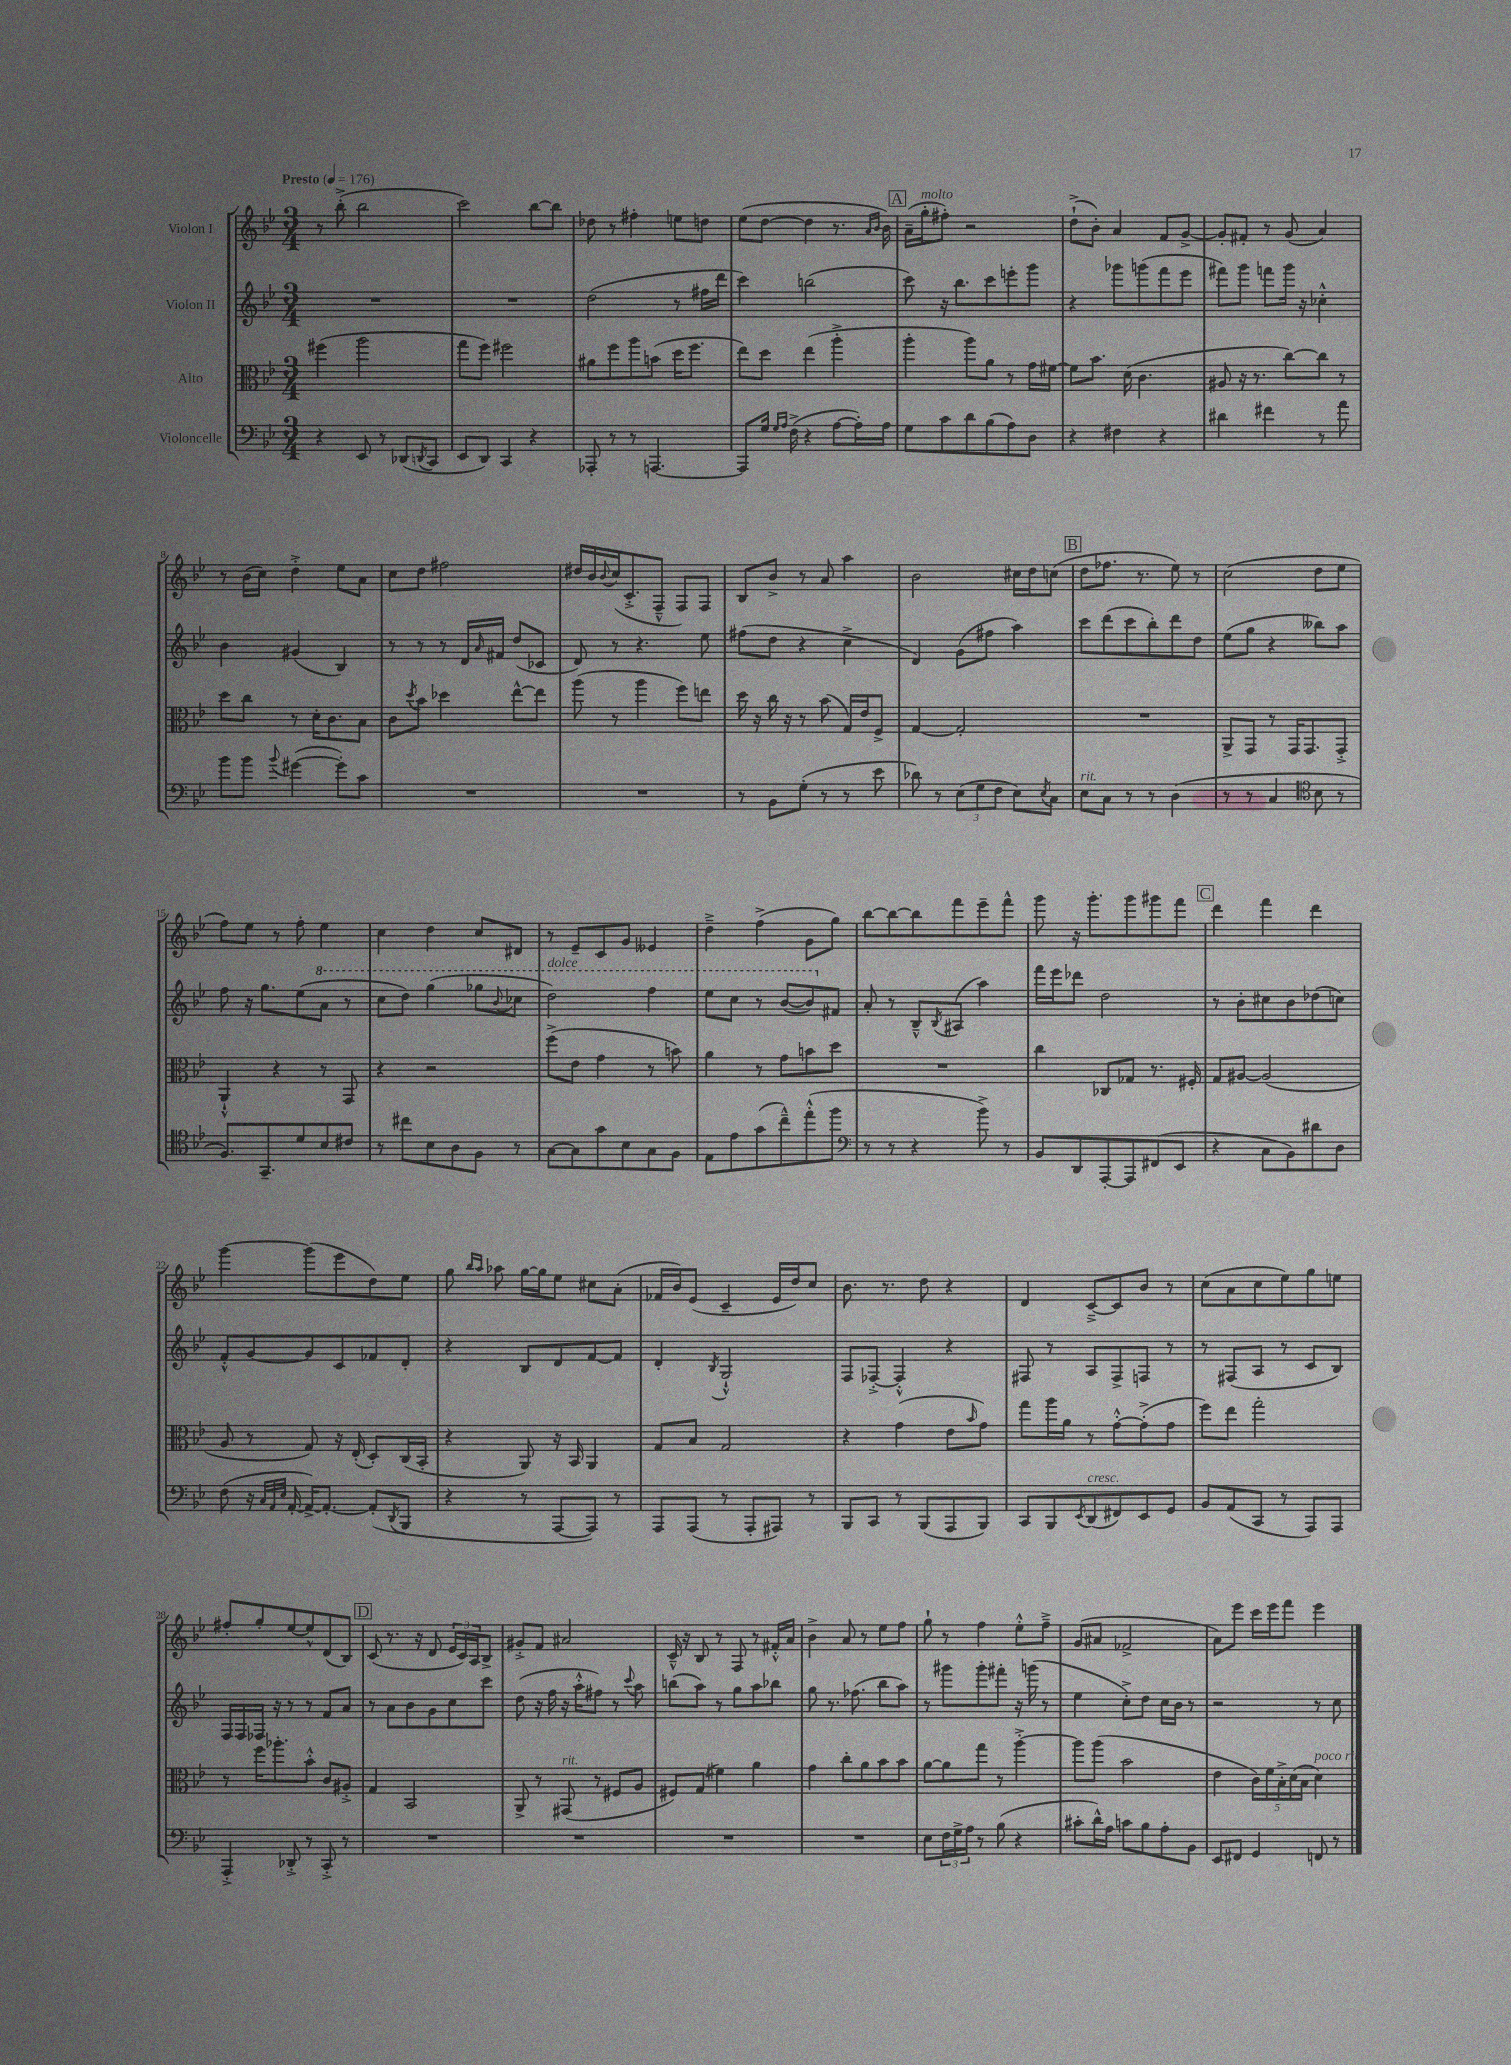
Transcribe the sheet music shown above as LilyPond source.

<<
\new StaffGroup <<
\new Staff = "s0" \with { instrumentName = "Violon I" } {
    \clef treble \key bes \major \numericTimeSignature \time 3/4 \tempo "Presto" 4 = 176
    r8 bes''8-.->( bes''2 |
    c'''2) bes''8~ bes''8 |
    des''8 r8 fis''4-. e''8 d''8 |
    ees''8( d''8~ d''4 r8. \grace { a'16 bes'16 } bes'16) |
    \mark \markup { \box "A" } a'16--( g''16-.^\markup { \italic "molto" } fis''8-.) r2 |
    d''8-!->( bes'8-.) a'4 f'8 g'8~-> |
    g'8-. fis'8-. r8 g'8( a'4) |
    r8 bes'16( c''16) d''4-.-> ees''8 a'8 |
    c''8 d''8 fis''2 |
    dis''16 bes'16 \appoggiatura { bes'8 } c''16( c'8.-.-> f8---^ f8) f8 |
    bes8 bes'8-> r8 a'8 a''4 |
    bes'2 cis''16 d''16 c''8( |
    \mark \markup { \box "B" } d''8 fes''8. r8. ees''8) r8 |
    c''2( d''8 ees''8 |
    f''8) ees''8 r8 f''8-. ees''4 |
    c''4 d''4 c''8 dis'8 |
    r8 ees'8-- c'8 g'8 eeses'4 |
    d''4---> f''4->( g'8 g''8) |
    bes''8~ bes''8~ bes''8 f'''8 ees'''8-- f'''8-^ |
    g'''8 r16 g'''8.-. g'''8 gis'''8 f'''8 |
    \mark \markup { \box "C" } d'''4 f'''4 d'''4 |
    g'''4~ g'''8( ees'''8 d''8) ees''8 |
    g''8 \grace { bes''16 a''16 } aes''8 g''16~ g''16 ees''8 cis''8 a'8-.( |
    fes'16 bes'16) ees'8( c'4-- ees'16 d''16) c''8 |
    bes'8. r8. d''8 r4 |
    d'4 c'8~---> c'8 bes'8 r8 |
    c''8( a'8 c''8 ees''8) g''8 e''8 |
    fis''8-. g''8-. ees''8~ ees''8-^ d'8( bes8) |
    \mark \markup { \box "D" } c'8( r8. r16 d'8 \tuplet 3/2 { ees'16 c'16) a16 } bes8-> |
    gis'8-.-> f'8 ais'2 |
    c'16---^ r16 bes8 r8 f8 r8 fis'16-.-^ a'16 |
    bes'4-> a'8 r8 ees''8 f''8 |
    g''8-! r8 f''4 ees''8-.-^ f''8---> |
    g'8( ais'8 fes'2-> |
    a'8) ees'''8 c'''16 ees'''16 f'''8 ees'''4 \bar "|." |
}
\new Staff = "s1" \with { instrumentName = "Violon II" } {
    \clef treble \key bes \major \numericTimeSignature \time 3/4
    R2. |
    R2. |
    d''2( r8 fis''16 d'''16 |
    c'''4) b''2( |
    \mark \markup { \box "A" } c'''8) r16 bes''8. c'''8 e'''8-. g'''8 |
    r4 ges'''8 g'''8( f'''8 ees'''8 |
    fis'''8) g'''8 f'''8 g'''16 r16 ces''4-.-^ |
    bes'4 gis'4( bes4) |
    r8 r8 r8 d'16 \grace { a'16 } fis'16 d''8( ces'8 |
    d'8) r8 r4. ees''8 |
    fis''8( d''8 r4 c''4-> |
    d'4) g'8( fis''8 a''4) |
    \mark \markup { \box "B" } c'''8 d'''8( c'''8 bes''8-.) d'''8 d''8 |
    ees''8( g''8 r4 beses''8) a''8 |
    f''8 r16 g''8. ees''8( \ottava #1 a''8 r8 |
    c'''8 d'''8) g'''4( ges'''8 \appoggiatura { bes''8 } ces'''8 |
    d'''2^\markup { \italic "dolce" }) f'''4 |
    ees'''8 c'''8 r8 bes''8~( bes''8) \ottava #0 fis'8 |
    a'8-. r8 bes8---^ \acciaccatura { bes8 } ais8( a''4) |
    f'''16 ees'''16 des'''8 d''2 |
    \mark \markup { \box "C" } r8 bes'8-. cis''8 bes'8 des''8( c''8) |
    f'8-.-^ g'8~ g'8 c'8 fes'8 d'8-. |
    r4 bes8 d'8 f'8~ f'8 |
    d'4-. \acciaccatura { bes8 } g2-!-^ |
    f8 fes8~-.-> fes4-.-^ r4 |
    fis8 r8 a8 fis8-> f8 r8 |
    r8 fis8( a8 r8 c'8 bes8) |
    f16 f16 fes16 r16 r8 r8 f'8 a'8 |
    \mark \markup { \box "D" } r8 a'8 bes'8 g'8 c''8 c'''8 |
    d''8( r16 f''16 r16 a''16-.-^ fis''8) r8 \appoggiatura { c'''8 } a''8 |
    b''8( a''8) r8 g''8 a''8 bes''8 |
    g''8 r8. fes''8.( bes''8 a''8) |
    r8 gis'''8 gis'''8-. fis'''8-. r16 g'''16( r8 |
    ees''4 c''8-.->) d''8 c''16 bes'16 r8 |
    r2 r8 c''8 \bar "|." |
}
\new Staff = "s2" \with { instrumentName = "Alto" } {
    \clef alto \key bes \major \numericTimeSignature \time 3/4
    fis''4( a''2 |
    g''8 f''8) fis''2 |
    ais'8 f''8 a''8 b'8( d''16 f''8. |
    ees''8) d''8 ees''4( a''4-.-> |
    \mark \markup { \box "A" } a''4-. a''8) a'8 r8 g'16 fis'16~ |
    fis'8 bes'8. d'16( c'4. |
    ais8 r16 r8. c''8~) c''8 r8 |
    d''8 c''8 r8 d'16-. c'8. bes8 |
    c'8 \acciaccatura { d''8 } bes'8 des''4 ees''8~-^ ees''8 |
    a''8( r8 a''4 f''8) e''8 |
    d''16 r16 c''16 r16 r8 bes'8( g16) ees'16 f8-> |
    g4~ g2-. |
    \mark \markup { \box "B" } R2. |
    a,8-> g,8 r8 g,16 g,8. g,8-.-> |
    a,4-!-^ r4 r8 g,8 |
    r4 r2 |
    f''8->( ees'8 g'4 r8 b'8) |
    a'4 r8 g'8 b'8 d''8 |
    R2. |
    c''4 ces8 ges8 r8. fis16-. |
    \mark \markup { \box "C" } g8 ais8~ ais2( |
    a8 r8 g8) r16 ees16-.( d8-.) c16( bes,16-. |
    r4 a,8) r16 bes,16 a,4 |
    g8 bes8 g2 |
    r4 g'4( ees'8 \grace { bes'16 } g'8) |
    g''8 a''16 a'16 r8 g'8~-.-^ g'8-.->( g'8 |
    f''8) ees''8 g''2-. |
    r8 f''16 aes''8.-. bes'8-.-^ c'8 ais8-.-> |
    \mark \markup { \box "D" } g4 bes,2 |
    a,8-> r8 gis,8^\markup { \italic "rit." }( r8 fis8 a8 |
    fis8) g8( fis'4) a'4 |
    g'4 c''8-. a'8 bes'8 bes'8 |
    a'8~ a'8 g''8 r8 a''4~-.-> |
    a''8 a''8( bes'2 |
    ees'4 \tuplet 5/4 { c'16) f'16 bes16-.-> d'16( bes16 } d'4^\markup { \italic "poco rit." }) \bar "|." |
}
\new Staff = "s3" \with { instrumentName = "Violoncelle" } {
    \clef bass \key bes \major \numericTimeSignature \time 3/4
    r4 ees,8 r8 des,8( \acciaccatura { d,8 } c,8 |
    ees,8 d,8) c,4 r4 |
    aes,,8-. r8 r8 a,,4.~ |
    a,,8 g16 \grace { g16 a16 } f16->( r4 a8~ a16-.) a16 |
    \mark \markup { \box "A" } g8 c'8 d'8 bes8( a8) d8 |
    r4 fis4 r4 |
    dis'4 fis'4 r8 a'8 |
    bes'8 bes'8 \appoggiatura { bes'8 } gis'4~( gis'8-.) c'8 |
    R2. |
    R2. |
    r8 bes,8 g8-.( r8 r8 ees'8 |
    des'8) r8 \tuplet 3/2 { ees8( g8 f8 } ees8) \acciaccatura { ees8 } c8 |
    \mark \markup { \box "B" } ees8^\markup { \italic "rit." } c8 r8 r8 d4( |
    r8 r8 c4 \clef tenor bes8 r8 |
    f8.) g,8.-- d'8 bes8 cis'8 |
    r8 cis''8 bes8 a8 f8 r8 |
    g8~ g8 g'8 bes8 g8 f8 |
    ees8 ees'8 g'8( c''8---^) ees''8-.-^( f''8 |
    \clef bass r8 r8 r4 bes'8->) r8 |
    bes,8 d,8 a,,8~-. a,,8 fis,8( ees,8 |
    \mark \markup { \box "C" } r4 c8 bes,8) dis'8 d8 |
    f8( r16 \grace { c32 a,32 ees32 } a,16~-. a,16~->) a,8.~-. a,8-.( \acciaccatura { d,8 } bes,,8 |
    r4 r8 a,,8~ a,,8) r8 |
    a,,8 a,,8( r8 a,,8-. ais,,8) r8 |
    bes,,8 c,8 r8 bes,,8( a,,8 bes,,8) |
    c,8 bes,,8 \acciaccatura { ees,8 } d,8^\markup { \italic "cresc." }( fis,8) ees,8 g,8 |
    bes,8 a,8( c,8 r8 a,,8) a,,8 |
    a,,4-.-> des,8-.-> r8 c,8-.-> r8 |
    \mark \markup { \box "D" } R2. |
    R2. |
    R2. |
    R2. |
    ees8 \tuplet 3/2 { f16 g16-> a16 } r8 bes8( r4 |
    cis'8-. d'16-^) a16 c'8 bes8 a8-. bes,8 |
    ees,8 fis,8 g,4 f,8 r8 \bar "|." |
}
>>
>>
